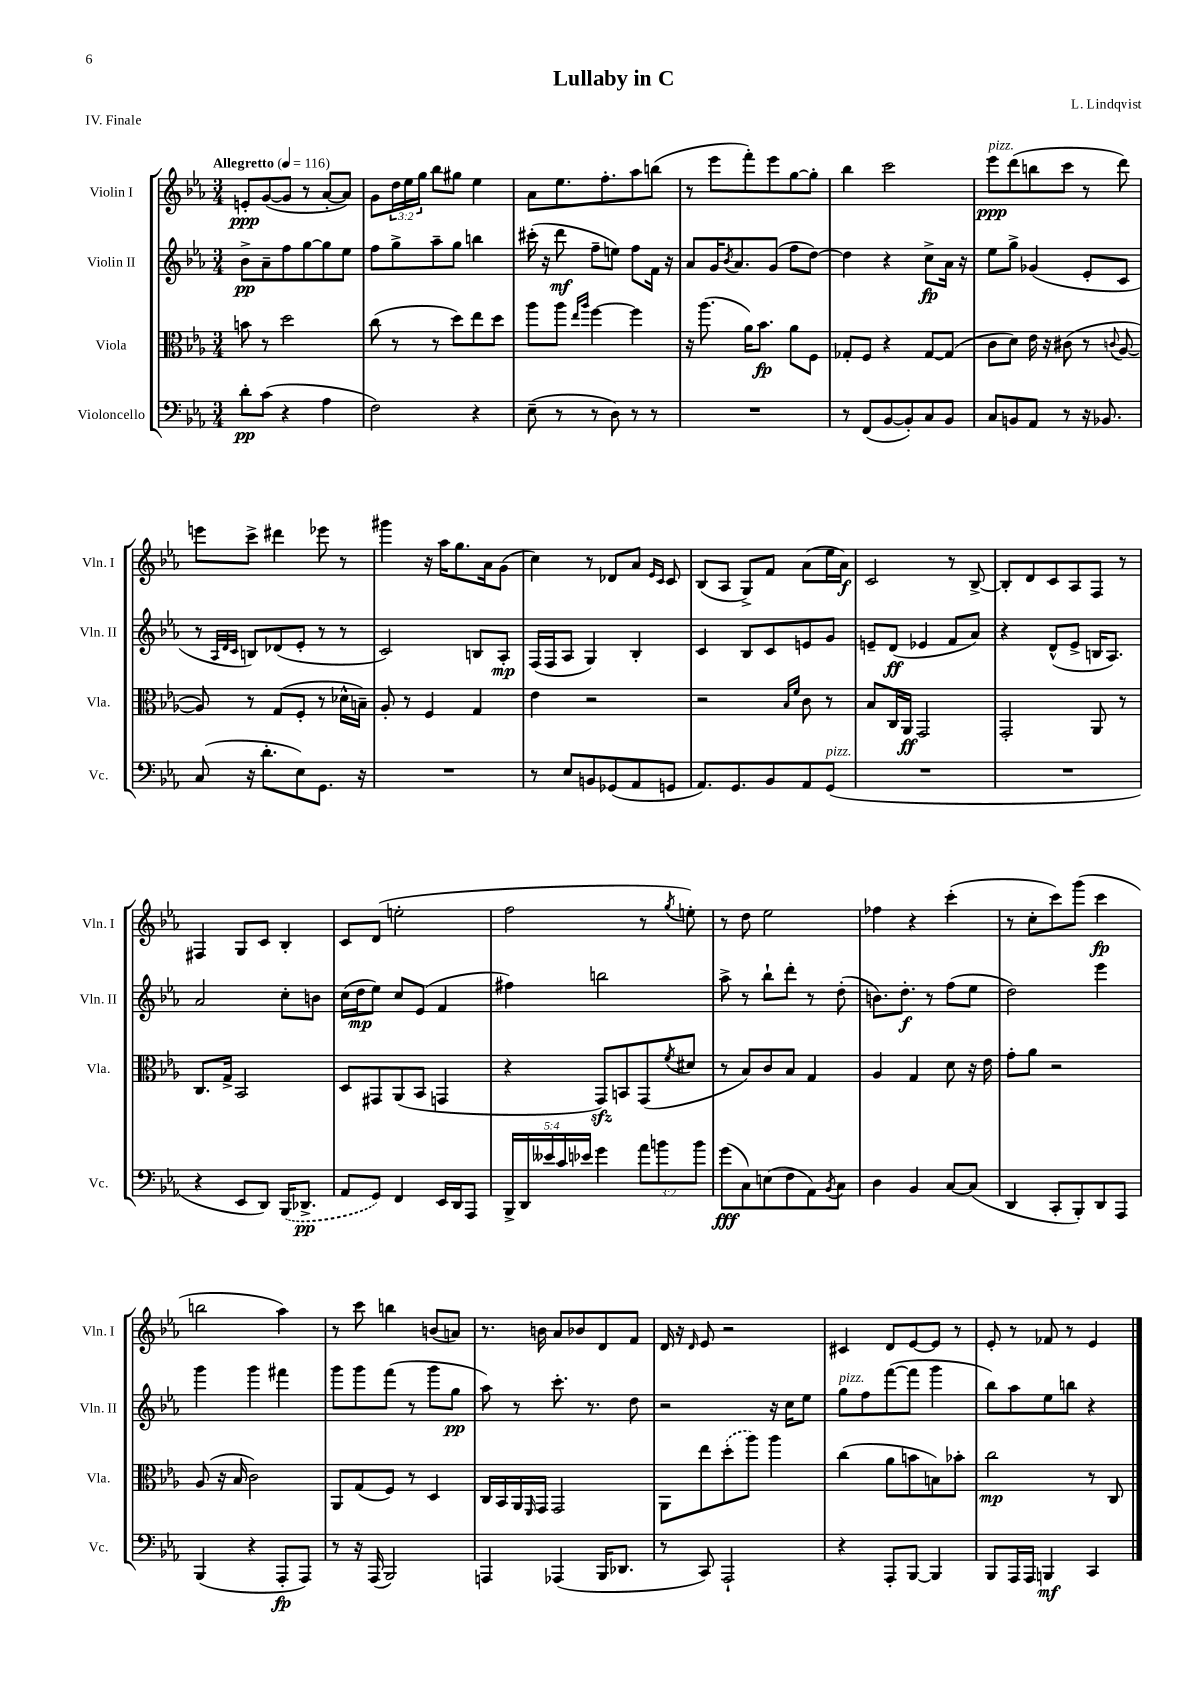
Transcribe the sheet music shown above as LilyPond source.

\header { title = "Lullaby in C" composer = "L. Lindqvist" piece = "IV. Finale" }
<<
\new StaffGroup <<
\new Staff = "s0" \with { instrumentName = "Violin I" shortInstrumentName = "Vln. I" } {
    \clef treble \key ees \major \numericTimeSignature \time 3/4 \override Staff.TupletNumber.text = #tuplet-number::calc-fraction-text \tempo "Allegretto" 4 = 116
    e'8-.\ppp g'8~( g'8 r8 aes'8~-. aes'8) |
    g'8 \tuplet 3/2 { d''16 ees''16 g''16 } bes''8 gis''8 ees''4 |
    aes'8 ees''8. f''8.-. aes''8 b''8( |
    r8 ees'''8 f'''8-.) ees'''8 g''8~ g''8-. |
    bes''4 c'''2 |
    ees'''8\ppp^\markup { \italic "pizz." } d'''8( b''8 c'''8 r8 d'''8) |
    e'''8 c'''8-> dis'''4 ees'''8 r8 |
    gis'''4 r16 aes''16 g''8. aes'16 g'8( |
    c''4) r8 des'8 aes'8 \grace { ees'16 c'16 } c'8 |
    bes8( aes8 g8->) f'8 aes'8( ees''16 aes'16\f) |
    c'2 r8 bes8~-> |
    bes8-. d'8 c'8 aes8 f8 r8 |
    fis4 g8 c'8 bes4-. |
    c'8 d'8( e''2-. |
    f''2 r8 \acciaccatura { g''8 } e''8-.) |
    r8 d''8 ees''2 |
    fes''4 r4 c'''4-.( |
    r8 c''8-. c'''8) g'''8( c'''4\fp |
    b''2 aes''4) |
    r8 c'''8 b''4 b'8( a'8) |
    r8. b'16 aes'8 bes'8 d'8 f'8 |
    d'16 r16 \grace { d'16 } ees'8 r2 |
    cis'4 d'8 ees'8~ ees'8 r8 |
    ees'8-. r8 fes'8 r8 ees'4 \bar "|." |
}
\new Staff = "s1" \with { instrumentName = "Violin II" shortInstrumentName = "Vln. II" } {
    \clef treble \key ees \major \numericTimeSignature \time 3/4
    bes'8->\pp aes'8-- f''8 g''8~ g''8 ees''8 |
    f''8 g''8-> aes''8-- g''8 b''4 |
    cis'''16-.( r16 d'''8\mf f''8-- e''8) f''8 f'16 r16 |
    aes'8 g'16 \acciaccatura { bes'8 } aes'8. g'8( f''8 d''8~) |
    d''4 r4 c''8->\fp aes'16 r16 |
    ees''8 g''8-> ges'4( ees'8-. c'8 |
    r8 \grace { aes32 d'32 c'32 } b8) des'8( ees'8-. r8 r8 |
    c'2) b8 aes8-.\mp |
    f16( f16 aes8 g4) bes4-. |
    c'4 bes8 c'8 e'8 g'8 |
    e'8-- d'8\ff( ees'4 f'8 aes'8) |
    r4 d'8-^( ees'8-> b16 aes8.) |
    aes'2 c''8-. b'8 |
    c''16( d''16\mp ees''8) c''8 ees'8( f'4 |
    fis''4) b''2 |
    aes''8-> r8 bes''8-! d'''8-. r8 d''8-.( |
    b'8.) d''8.-.\f r8 f''8( ees''8 |
    d''2) ees'''4 |
    g'''4 g'''4 fis'''4 |
    g'''8 g'''8 f'''8( r8 g'''8 g''8\pp |
    aes''8) r8 c'''8.-. r8. d''8 |
    r2 r16 c''16 ees''8 |
    g''8^\markup { \italic "pizz." } f''8 f'''8~( f'''8 g'''4 |
    bes''8) aes''8 ees''8 b''8 r4 \bar "|." |
}
\new Staff = "s2" \with { instrumentName = "Viola" shortInstrumentName = "Vla." } {
    \clef alto \key ees \major \numericTimeSignature \time 3/4
    b'8 r8 d''2 |
    c''8( r8 r8 d''8) ees''8 d''8 |
    aes''8 aes''8 \grace { ees''16 aes''16 } f''4~ f''4 |
    r16 aes''8.( aes'16) bes'8.\fp aes'8 f8 |
    ges8-. f8 r4 ges8~ ges8( |
    c'8 d'8) ees'16 r16 cis'8( r8 \appoggiatura { c'8 } aes8~ |
    aes8) r8 g8( f8-. r8 des'16-^ b16--) |
    aes8-. r8 f4 g4 |
    ees'4 r2 |
    r2 \grace { bes16 f'16 } c'8 r8 |
    bes8 c16 aes,16\ff g,2 |
    g,2-. aes,8 r8 |
    c8. g16-> bes,2 |
    d8 gis,8 aes,8( bes,8 g,4 |
    r4 g,8\sfz) b,8 g,8( \acciaccatura { f'8 } dis'8 |
    r8 bes8) c'8 bes8 g4 |
    aes4 g4 d'8 r16 ees'16 |
    g'8-. aes'8 r2 |
    aes8( r16 bes16 c'2) |
    aes,8 g8( f8) r8 d4 |
    c16 bes,16 aes,16 \grace { f,16 } g,16 g,2 |
    aes,8 ees''8 \once \slurDashed d''8-.( aes''8) aes''4 |
    c''4( aes'8 b'8 b8) bes'8-. |
    c''2\mp r8 c8 \bar "|." |
}
\new Staff = "s3" \with { instrumentName = "Violoncello" shortInstrumentName = "Vc." } {
    \clef bass \key ees \major \numericTimeSignature \time 3/4 \override Staff.TupletNumber.text = #tuplet-number::calc-fraction-text
    d'8-.\pp c'8( r4 aes4 |
    f2) r4 |
    ees8--( r8 r8 d8) r8 r8 |
    R2. |
    r8 f,8( bes,8~ bes,8-.) c8 bes,8 |
    c8 b,8 aes,8 r8 r16 bes,8. |
    c8( r16 d'8.-. ees8) g,8. r16 |
    R2. |
    r8 ees8 b,8 ges,8( aes,8 g,8 |
    aes,8.) g,8. bes,8 aes,8 g,8^\markup { \italic "pizz." }( |
    R2. |
    R2. |
    r4 ees,8 d,8) \once \slurDashed bes,,16( des,8.->\pp |
    aes,8 g,8) f,4 ees,16 d,16 aes,,8 |
    \tuplet 5/4 { bes,,16-> d,16 eeses'16 c'16 ees'16 } g'4 \tuplet 3/2 { aes'8 b'8 b'8 } |
    g'8\fff( c8) e8( f8 aes,8) \acciaccatura { bes,8 } c8 |
    d4 bes,4 c8~ c8( |
    d,4 c,8-. bes,,8-.) d,8 aes,,8 |
    bes,,4( r4 aes,,8-.\fp aes,,8) |
    r8 r16 aes,,16( bes,,2) |
    a,,4 aes,,4( bes,,16 des,8. |
    r8 c,8) aes,,2-! |
    r4 aes,,8-. bes,,8~ bes,,4 |
    bes,,8 aes,,16 aes,,16 b,,4\mf c,4 \bar "|." |
}
>>
>>
\layout { \context { \Score \remove "Bar_number_engraver" } }
